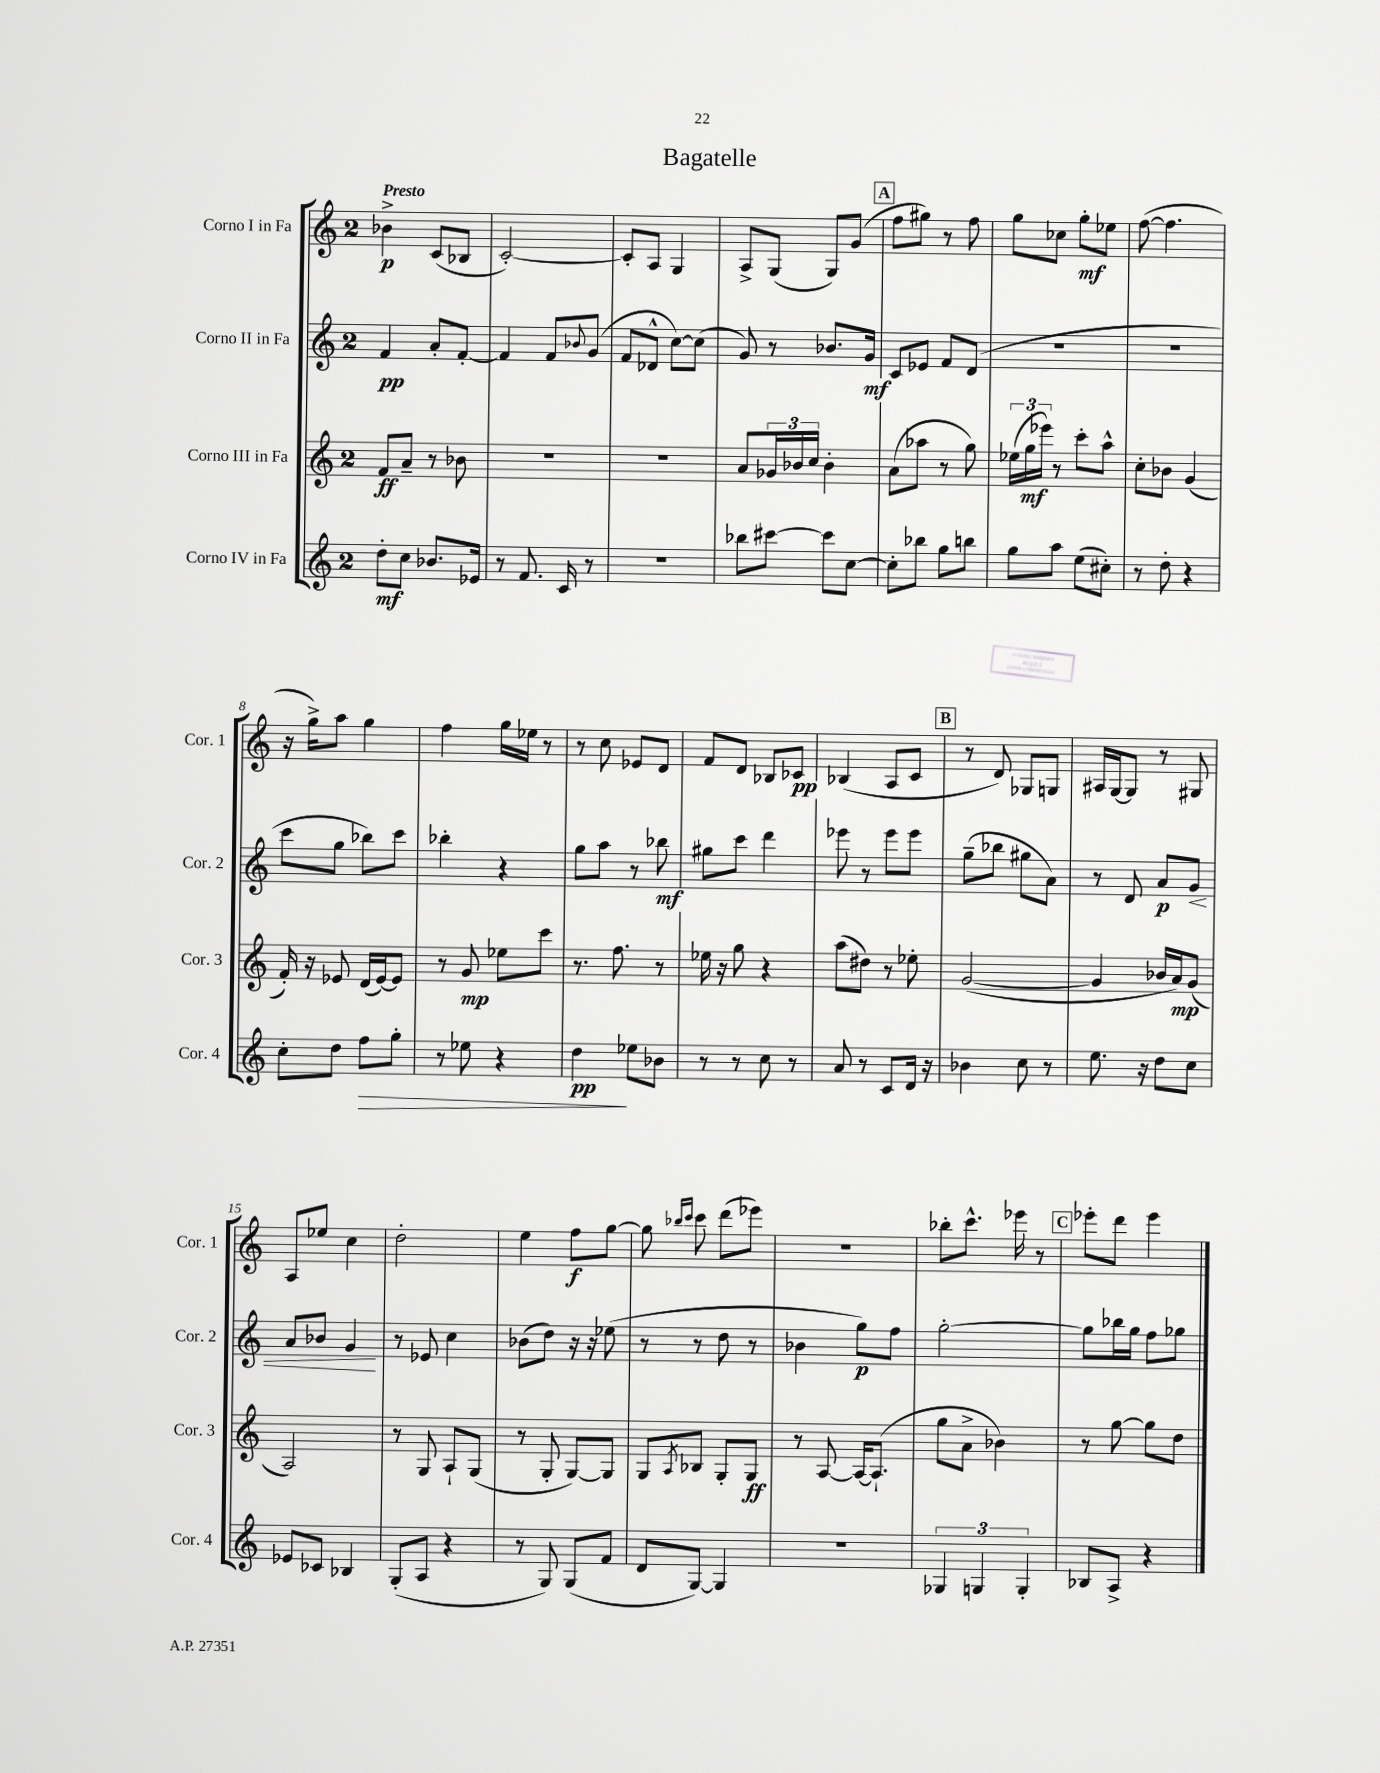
\header { title = "Bagatelle" }
<<
\new StaffGroup <<
\new Staff = "s0" \with { instrumentName = "Corno I in Fa" shortInstrumentName = "Cor. 1" } {
    \clef treble \key c \major \once \override Staff.TimeSignature.style = #'single-digit \time 2/4 \tempo "Presto"
    bes'4->\p c'8( bes8 |
    c'2~-.) |
    c'8-. a8 g4 |
    a8-> g8( g8) g'8( |
    \mark \markup { \box "A" } f''8 gis''8) r8 f''8 |
    g''8 ces''8 g''8-.\mf ees''8 |
    f''8~( f''4. |
    r16 g''16->) a''8 g''4 |
    f''4 g''16 ees''16 r8 |
    r8 c''8 ees'8 d'8 |
    f'8 d'8 bes8 ces'8\pp |
    bes4( a8 c'8 |
    \mark \markup { \box "B" } r8 d'8) ges8 g8 |
    ais16 g16~ g8 r8 gis8 |
    a8 ees''8 c''4 |
    d''2-. |
    e''4 f''8\f g''8~ |
    g''8 \grace { bes''16 c'''16 } c'''8 d'''8( ees'''8) |
    R2 |
    bes''8-. c'''8.-^ ees'''16 r8 |
    \mark \markup { \box "C" } ees'''8-. d'''8 ees'''4 \bar "|." |
}
\new Staff = "s1" \with { instrumentName = "Corno II in Fa" shortInstrumentName = "Cor. 2" } {
    \clef treble \key c \major \once \override Staff.TimeSignature.style = #'single-digit \time 2/4
    f'4\pp a'8-. f'8~-. |
    f'4 f'8 \appoggiatura { bes'8 } g'8( |
    f'8 des'8-^ c''8~) c''8( |
    g'8) r8 bes'8. g'16\mf |
    \mark \markup { \box "A" } c'8 ees'8 f'8 d'8( |
    r2 |
    r2 |
    c'''8 g''8 bes''8) c'''8 |
    bes''4-. r4 |
    g''8 a''8 r8 bes''8\mf |
    gis''8 c'''8 d'''4 |
    ees'''8 r8 ees'''8 ees'''8 |
    \mark \markup { \box "B" } g''8--( bes''8 gis''8 a'8) |
    r8 d'8 a'8\p g'8\< |
    a'8 bes'8 g'4\! |
    r8 ees'8 c''4 |
    bes'8( d''8) r16 r16 ees''8( |
    r8 r8 d''8 r8 |
    bes'4 g''8\p) f''8 |
    g''2~-. |
    \mark \markup { \box "C" } g''8 bes''16 g''16 f''8 ges''8 \bar "|." |
}
\new Staff = "s2" \with { instrumentName = "Corno III in Fa" shortInstrumentName = "Cor. 3" } {
    \clef treble \key c \major \once \override Staff.TimeSignature.style = #'single-digit \time 2/4
    f'8\ff a'8-- r8 bes'8 |
    r2 |
    R2 |
    a'8 \tuplet 3/2 { ges'16 bes'16 c''16 } bes'4-. |
    \mark \markup { \box "A" } a'8( aes''8 r8 g''8) |
    \tuplet 3/2 { ees''16( g''16\mf ees'''16) } r8 c'''8-. a''8-^ |
    c''8-. bes'8 g'4( |
    f'16-.) r16 ees'8 d'16( ees'16~) ees'8 |
    r8 g'8\mp ees''8 c'''8 |
    r8. f''8. r8 |
    ees''16 r16 g''8 r4 |
    a''8( dis''8) r8 ees''8-. |
    \mark \markup { \box "B" } g'2~( |
    g'4 bes'16 a'16\mp) g'8( |
    a2) |
    r8 g8 a8-! g8( |
    r8 g8-. g8~) g8 |
    g8 \acciaccatura { a8 } bes8 g8-. g8\ff |
    r8 a8~ a16~ a8.-!( |
    g''8 a'8-> bes'4) |
    \mark \markup { \box "C" } r8 g''8~ g''8 d''8 \bar "|." |
}
\new Staff = "s3" \with { instrumentName = "Corno IV in Fa" shortInstrumentName = "Cor. 4" } {
    \clef treble \key c \major \once \override Staff.TimeSignature.style = #'single-digit \time 2/4
    d''8-.\mf c''8 bes'8. ees'16 |
    r8 f'8. c'16 r8 |
    r2 |
    bes''8 cis'''8~ cis'''8 c''8~ |
    \mark \markup { \box "A" } c''8-. bes''8 g''8 b''8 |
    g''8 a''8 e''8( cis''8-.) |
    r8 d''8-. r4 |
    c''8-. d''8 f''8\> g''8-. |
    r8 ees''8 r4 |
    d''4\pp\! ees''8 bes'8 |
    r8 r8 c''8 r8 |
    a'8 r8 c'8 d'16 r16 |
    \mark \markup { \box "B" } bes'4 c''8 r8 |
    e''8. r16 d''8 c''8 |
    ees'8 ces'8 bes4 |
    g8-.( a8 r4 |
    r8 g8) g8( f'8 |
    d'8 g8~) g4 |
    R2 |
    \tuplet 3/2 { ges4 g4 g4-. } |
    \mark \markup { \box "C" } bes8 a8-> r4 \bar "|." |
}
>>
>>
